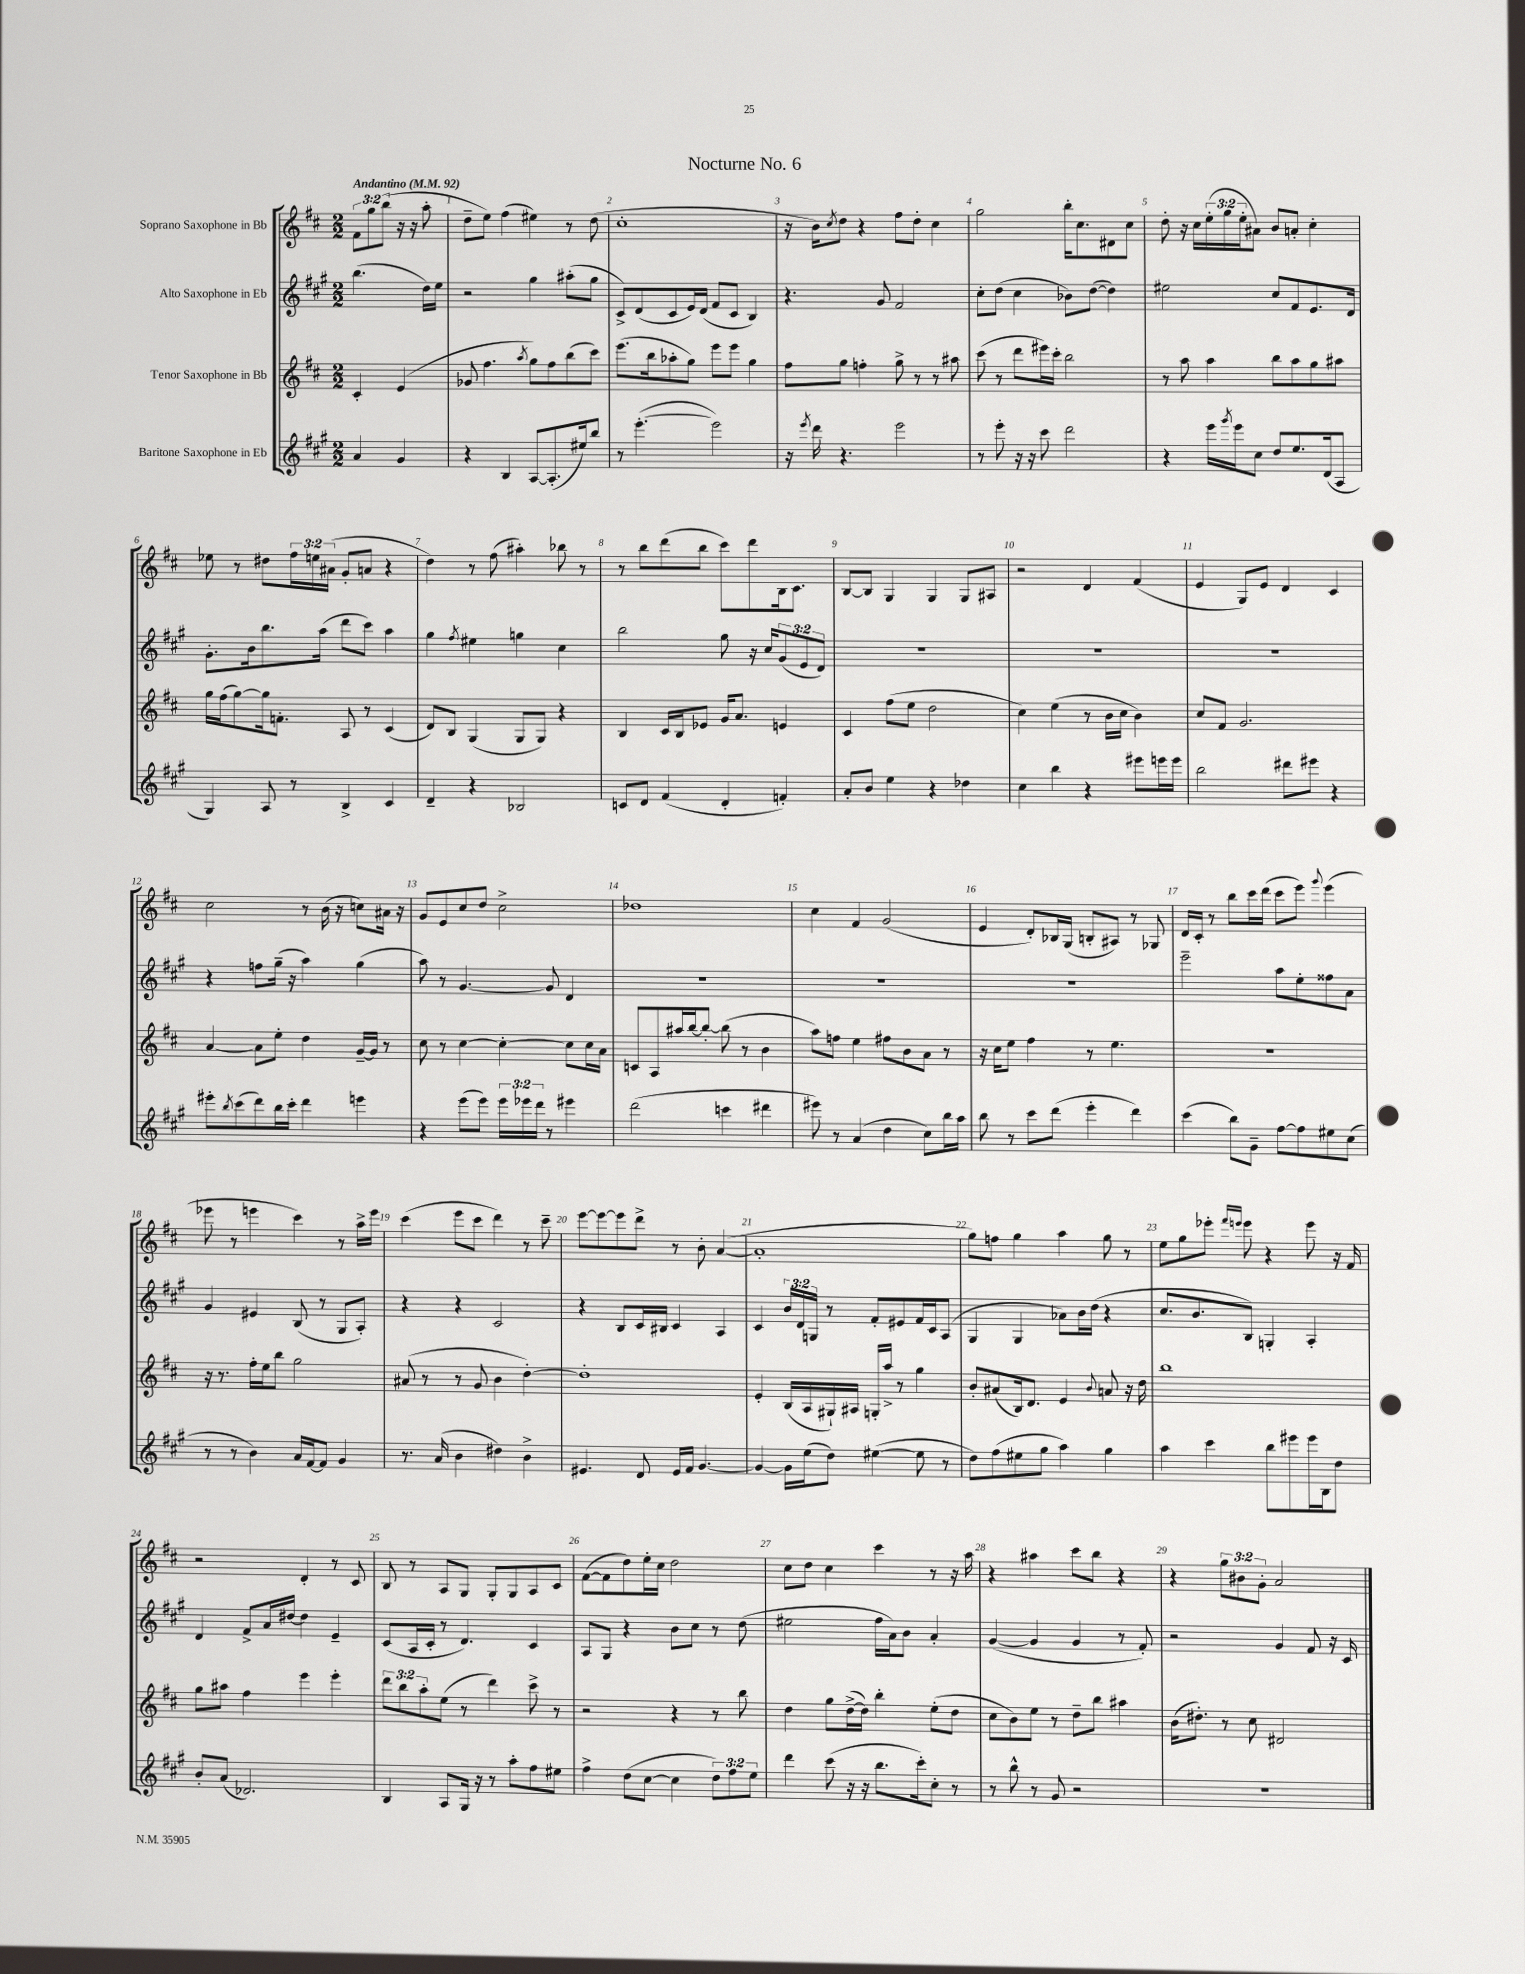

**kern	**kern	**kern	**kern
*part4	*part3	*part2	*part1
*staff4	*staff3	*staff2	*staff1
*I"Baritone Saxophone in Eb	*I"Tenor Saxophone in Bb	*I"Alto Saxophone in Eb	*I"Soprano Saxophone in Bb
*clefG2	*clefG2	*clefG2	*clefG2
*k[f#c#g#]	*k[f#c#]	*k[f#c#g#]	*k[f#c#]
*M2/2	*M2/2	*M2/2	*M2/2
*MM92	*MM92	*MM92	*MM92
=	=	=	=
!	!	!	!LO:TX:a:B:t=Andantino
4a/	4c#'/	(4.bb\	12f#\L
.	.	.	12gg\
.	.	.	(12bb\J
4g#/	(4e/	.	16r
.	.	.	16r
.	.	16dd\LL)	8aa'\
.	.	16ee\JJ	.
=1	=1	=1	=1
4r	8g-X/	2r	8dd~\L
.	4.ff#\	.	8ee\J)
4B/	.	.	(4ff#\
.	8qaa/	.	.
[8A/L	8gg\L)	4gg#\	4ee#X\)
(8.A'/]	8ff#\	.	.
.	(8bb\	(8aa#X'\L	8r
16ee#X/k)	.	.	.
8bb/J	8ccc#\J)	8gg#\J	(8dd\
=2	=2	=2	=2
8r	(8.eee\L	8c#^/L)	1cc#'
([4.eee'\	.	(8d/	.
.	16bb\k	.	.
.	8aa-X'\	8c#/	.
.	8gg\J)	16e/L)	.
.	.	(16d/JJ	.
2eee\])	8eee\L	8f#/L	.
.	8eee\J	8c#/J	.
.	4gg\	4B/)	.
=3	=3	=3	=3
16r	8ff#\L	4.r	16r
8qeee/	.	.	.
16ddd\	.	.	16b\KL)
.	.	.	8qcc#/
4.r	8gg\J	.	8dd\J
.	4ffn'\	.	4r
.	.	8g#/	.
2eee\	8gg^\	2f#/	8ff#\L
.	8r	.	8dd'\J
.	8r	.	4cc#\
.	8aa#X\	.	.
=4	=4	=4	=4
8r	(8ccc#\	8cc#'\L	2gg\
8eee'\	8r	(8dd\J	.
16r	8ddd\L	4cc#\	.
16r	.	.	.
8ccc#\	16eee#X\L)	.	.
.	16ccc#'\JJ	.	.
2ddd\	2bb\	8b-X\L)	16bb'\KL
.	.	.	8.cc#\
.	.	([8dd\J	.
.	.	4dd\])	8d#X\
.	.	.	8cc#\J
=5	=5	=5	=5
4r	8r	2ee#X\	8dd'\
.	8aa\	.	16r
.	.	.	16cc#\LL
16eee\LL	4aa\	.	(24ee'\
.	.	.	24gg\
8qggg#/	.	.	.
16eee\J	.	.	.
.	.	.	24ee'\J
8cc#\J	.	.	8a#X\J)
8dd/L	8bb\L	8cc#/L	8b/L
8.ee/	8aa\	8f#/	8an'/J
.	8gg\	8.e/	4cc#'\
(16d/k	.	.	.
8A/J	8aa#X\J	.	.
.	.	16d/Jk	.
!!LO:LB:g=z
=6	=6	=6	=6
4G#/)	16gg\LL	8.g#'\L	8ee-X\
.	(16ff#\J	.	.
.	[8gg\)	.	8r
.	.	16b\k	.
8A/	16gg\k]	8.bb\	8dd#X\L
.	8.fn'\J	.	.
8r	.	.	24ff#\L
.	.	.	24een\
.	.	(16aa\Jk	.
.	.	.	(24a#X\JJ
4B^/	8A/	8ddd\L	8g'/L
.	8r	8ccc#\J)	8an/J
4c#/	(4c#/	4aa\	4r
=7	=7	=7	=7
4d~/	8d/L)	4gg#\	4dd\)
.	8B/J	.	.
.	.	8qff#/	.
4r	(4G/	4ee#X\	8r
.	.	.	(8ff#\
2B-X/	8G/L	4ggn\	4aa#X'\)
.	8G/J)	.	.
.	4r	4cc#\	8bb-X\
.	.	.	8r
=8	=8	=8	=8
8cn/L	4B/	2bb\	8r
8d/J	.	.	8bb\L
(4f#/	16c#/LL	.	(8ddd\
.	16B/J	.	.
.	8e-X/J	.	8bb\J
4d'/	16g/KL	8gg#\	8ccc#\L)
.	8.a/J	.	.
.	.	16r	8ddd\
.	.	16cc#/KL	.
4fn'/)	4en/	(12g#/	16B\k
.	.	.	8.c#\J
.	.	12e/	.
.	.	12d/J)	.
=9	=9	=9	=9
8a'/L	4c#/	1r	[8B/L
8b/J	.	.	8B/J]
4ee\	(8ff#\L	.	4G/
.	8ee\J	.	.
4r	2dd\	.	4G/
4dd-X\	.	.	8G/L
.	.	.	8A#X/J
=10	=10	=10	=10
4cc#\	4cc#\)	1r	2r
4bb\	(4ee\	.	.
4r	8r	.	4d/
.	16b\LL	.	.
.	16cc#\JJ	.	.
8eee#X\L	4b\)	.	(4f#/
16eeen\L	.	.	.
16eee\JJ	.	.	.
=11	=11	=11	=11
2bb\	8cc#/L	1r	4e/
.	8f#/J	.	.
.	2.g/	.	8G/L)
.	.	.	8e/J
8ddd#X\L	.	.	4d/
8eee#X\J	.	.	.
4r	.	.	4c#/
!!LO:LB:g=z
=12	=12	=12	=12
8eee#X'\L	[4a/	4r	2cc#\
8qbb/	.	.	.
(8ccc#\	.	.	.
8ddd\)	8a\L]	8ffn\L	.
16bb\L	8ee'\J	(16gg#~\Jk	.
16ccc#'\JJ	.	16r	.
4ddd\	4dd\	4aa\)	8r
.	.	.	(16b\
.	.	.	16r
4eeen\	[16g~/LL	(4gg#\	8ccn\L)
.	16g/JJ]	.	.
.	8r	.	16a#X\Jk
.	.	.	16r
=13	=13	=13	=13
4r	8cc#\	8aa\)	8g/L
.	8r	8r	8e/
(8eee\L	[4cc#\	[4.g#/	8cc#/
8eee\J)	.	.	8dd/J
24eee\LL	4cc#'\_	.	2cc#^\
24eee-X\	.	.	.
24ddd\JJ	.	.	.
8r	.	8g#/]	.
4eee#X\	8cc#\L]	4d/	.
.	16cc#\L	.	.
.	16a\JJ	.	.
=14	=14	=14	=14
(2ddd\	8cn/L	1r	1dd-X
.	8A/	.	.
.	16aa#X/L	.	.
.	[16bb/J	.	.
.	8bb'/J_	.	.
4cccn\	(8bb\]	.	.
.	8r	.	.
4ddd#X\	4b\	.	.
=15	=15	=15	=15
8eee#X\)	8aa\L)	1r	4cc#\
8r	8ffn\J	.	.
(4a/	4ee\	.	4f#/
4dd\	8ff#X\L	.	(2g/
.	8b\	.	.
8cc#\L)	8a\J	.	.
16bb\L	8r	.	.
16aa\JJ	.	.	.
=16	=16	=16	=16
8bb\	16r	1r	4e/
.	16cc#\KL	.	.
8r	8ee\J	.	.
8ccc#\L	4ff#\	.	8d'/L)
(8ddd\J	.	.	16B-X/L
.	.	.	(16G/JJ
4eee'\	8r	.	8Bn'/L
.	4.ee\	.	8A#X/J)
4ddd\)	.	.	8r
.	.	.	8G-X/
=17	=17	=17	=17
(4ccc#\	1r	2eee~\	16d/LL
.	.	.	16c#'/JJ
.	.	.	8r
8bb\L)	.	.	8bb\L
8g#~\J	.	.	16ccc#\L
.	.	.	(16ddd\JJ
[8ff#\L	.	8aa\L	8ccc#\L
8ff#\]	.	8ee'\	8eee\J)
.	.	.	8qqggg/
8ee#X\	.	8ff##X\	(4eee\
(8cc#\J	.	8a\J	.
!!LO:LB:g=z
=18	=18	=18	=18
8r	16r	4g#/	8eee-X\
.	8.r	.	.
8r	.	.	8r
4b\)	16ff#'\LL	4e#X/	4eeen\
.	16ee\J	.	.
.	8bb\J	.	.
16a/LL	2gg\	(8B/	4ccc#\)
[16f#/J	.	.	.
8f#/J]	.	8r	.
4g#/	.	8G#/L	8r
.	.	8A'/J)	16aa^\LL
.	.	.	16eee\JJ
=19	=19	=19	=19
8.r	(8a#X/	4r	(4ccc#\
.	8r	.	.
(16a/	.	.	.
4b\	8r	4r	8eee\L
.	8g/	.	8ccc#\J
4dd#X\)	4b\	2c#/	4ddd\)
4b^\	[4dd'\)	.	8r
.	.	.	8ccc#~\
=20	=20	=20	=20
4.e#X/	1dd']	4r	[8eee\L
.	.	.	8eee\_
.	.	8B/L	8eee\]
8d/	.	16c#/L	8ddd^\J
.	.	16B#X/JJ	.
16e#/LL	.	4c#/	8r
16f#/JJ	.	.	.
[4.g#/	.	.	8b'\
.	.	4A/	([4a/
=21	=21	=21	=21
4g#/_	4e'/	4c#/	1a']
16g#\LL]	(16B/LL	24b/LL	.
.	.	24d/	.
(16ee\J	16A/	.	.
.	.	24Gn/JJ	.
8dd\J)	16G#X`/)	8r	.
.	16A#X/JJ	.	.
([4ee#X\	16Gn'/LL	8f#'/L	.
.	16aa^/JJ	.	.
.	8r	8e#X/	.
8ee#\]	4gg\	16f#/L	.
.	.	16c#/J	.
8r	.	(8A/J	.
=22	=22	=22	=22
8dd\L)	8b'/L	4G#/	8gg\L)
(8ff#\	(8a#X/	.	8ffn\J
8ee#X\	16B/k)	4G#/	4gg\
.	8.d/J	.	.
8gg#\J	.	.	.
4aa\)	4e/	8a-X\L)	4aa\
.	.	16b\L	.
.	.	(16dd\JJ	.
.	8qqb/	.	.
4gg#\	8an/	4r	8gg\
.	16r	.	8r
.	16dd\	.	.
=23	=23	=23	=23
4aa\	1bb	8.cc#/L	8ee\L
.	.	.	8gg\
.	.	8.b/	.
4ccc#\	.	.	8eee-X'\J
.	.	.	16qqfff#/LL
.	.	.	16qqeeen/JJ
.	.	8B/J)	8eee\
8bb\L	.	4Gn'/	4r
8eee#X\	.	.	.
16eee#\L	.	4A'/	8eee\
16B\J	.	.	.
8dd\J	.	.	16r
.	.	.	16f#/
!!LO:LB:g=z
=24	=24	=24	=24
8b'/L	8gg\L	4d/	2r
(8a/J	8aa#X\J	.	.
2.d-X/)	4ff#\	8f#^/L	.
.	.	16a/L	.
.	.	[16dd#X/JJ	.
.	4eee\	4dd#\]	4d'/
.	4eee'\	4e~/	8r
.	.	.	8c#/
=25	=25	=25	=25
4B/	12ddd\L	(8c#/L	8B/
.	12bb\	.	.
.	.	16A/L	8r
.	12aa'\	.	.
.	.	16c#'/JJ	.
8A/L	(8ee\J	8r	8A/L
16G#/Jk	8r	4.d/)	8G/J
16r	.	.	.
8r	4ddd\)	.	8G'/L
8aa'\L	.	.	8G/
8ff#\	8ccc#^\	4c#/	8A/
8ee#X\J	8r	.	8c#/J
=26	=26	=26	=26
4ff#^\	2r	8A/L	([8f#\L
.	.	8G#/J	8f#\]
(8dd\L	.	4r	8dd\)
[8cc#\J	.	.	16ee'\L
.	.	.	16cc#\JJ
4cc#\]	4r	8b\L	2dd\
.	.	8cc#\J	.
12dd\L)	8r	8r	.
12ff#\	.	.	.
.	8bb\	(8dd\	.
12ee\J	.	.	.
=27	=27	=27	=27
4ddd\	4dd\	2ee#X\	8cc#\L
.	.	.	8dd\J
(8ccc#\	8gg\L	.	4cc#\
16r	([16dd^\L	.	.
16r	16dd\JJ])	.	.
8.bb\L	4bb'\	16ff#\LL	4ccc#\
.	.	16a\J)	.
.	.	8b\J	.
16ccc#'\k)	.	.	.
8cc#'\J	(8ee'\L	4a'/	8r
8r	8dd\J	.	16r
.	.	.	16aa\
=28	=28	=28	=28
8r	8cc#\L	([4g#/	4r
8bb^^\	8b\)	.	.
8r	8ee\J	4g#/]	4aa#X\
8g#/	8r	.	.
2r	8dd~\L	4g#/	8ccc#\L
.	8bb\J	.	8bb\J
.	4aa#X\	8r	4r
.	.	8f#'/)	.
=29	=29	=29	=29
1r	(16b\KL	2r	4r
.	8.dd#X'\J)	.	.
.	8r	.	12gg\L
.	.	.	12b#X\
.	8cc#\	.	.
.	.	.	12g'\J
.	2d#X/	4g#/	2a/
.	.	8f#/	.
.	.	16r	.
.	.	16c#/	.
==	==	==	==
*-	*-	*-	*-
